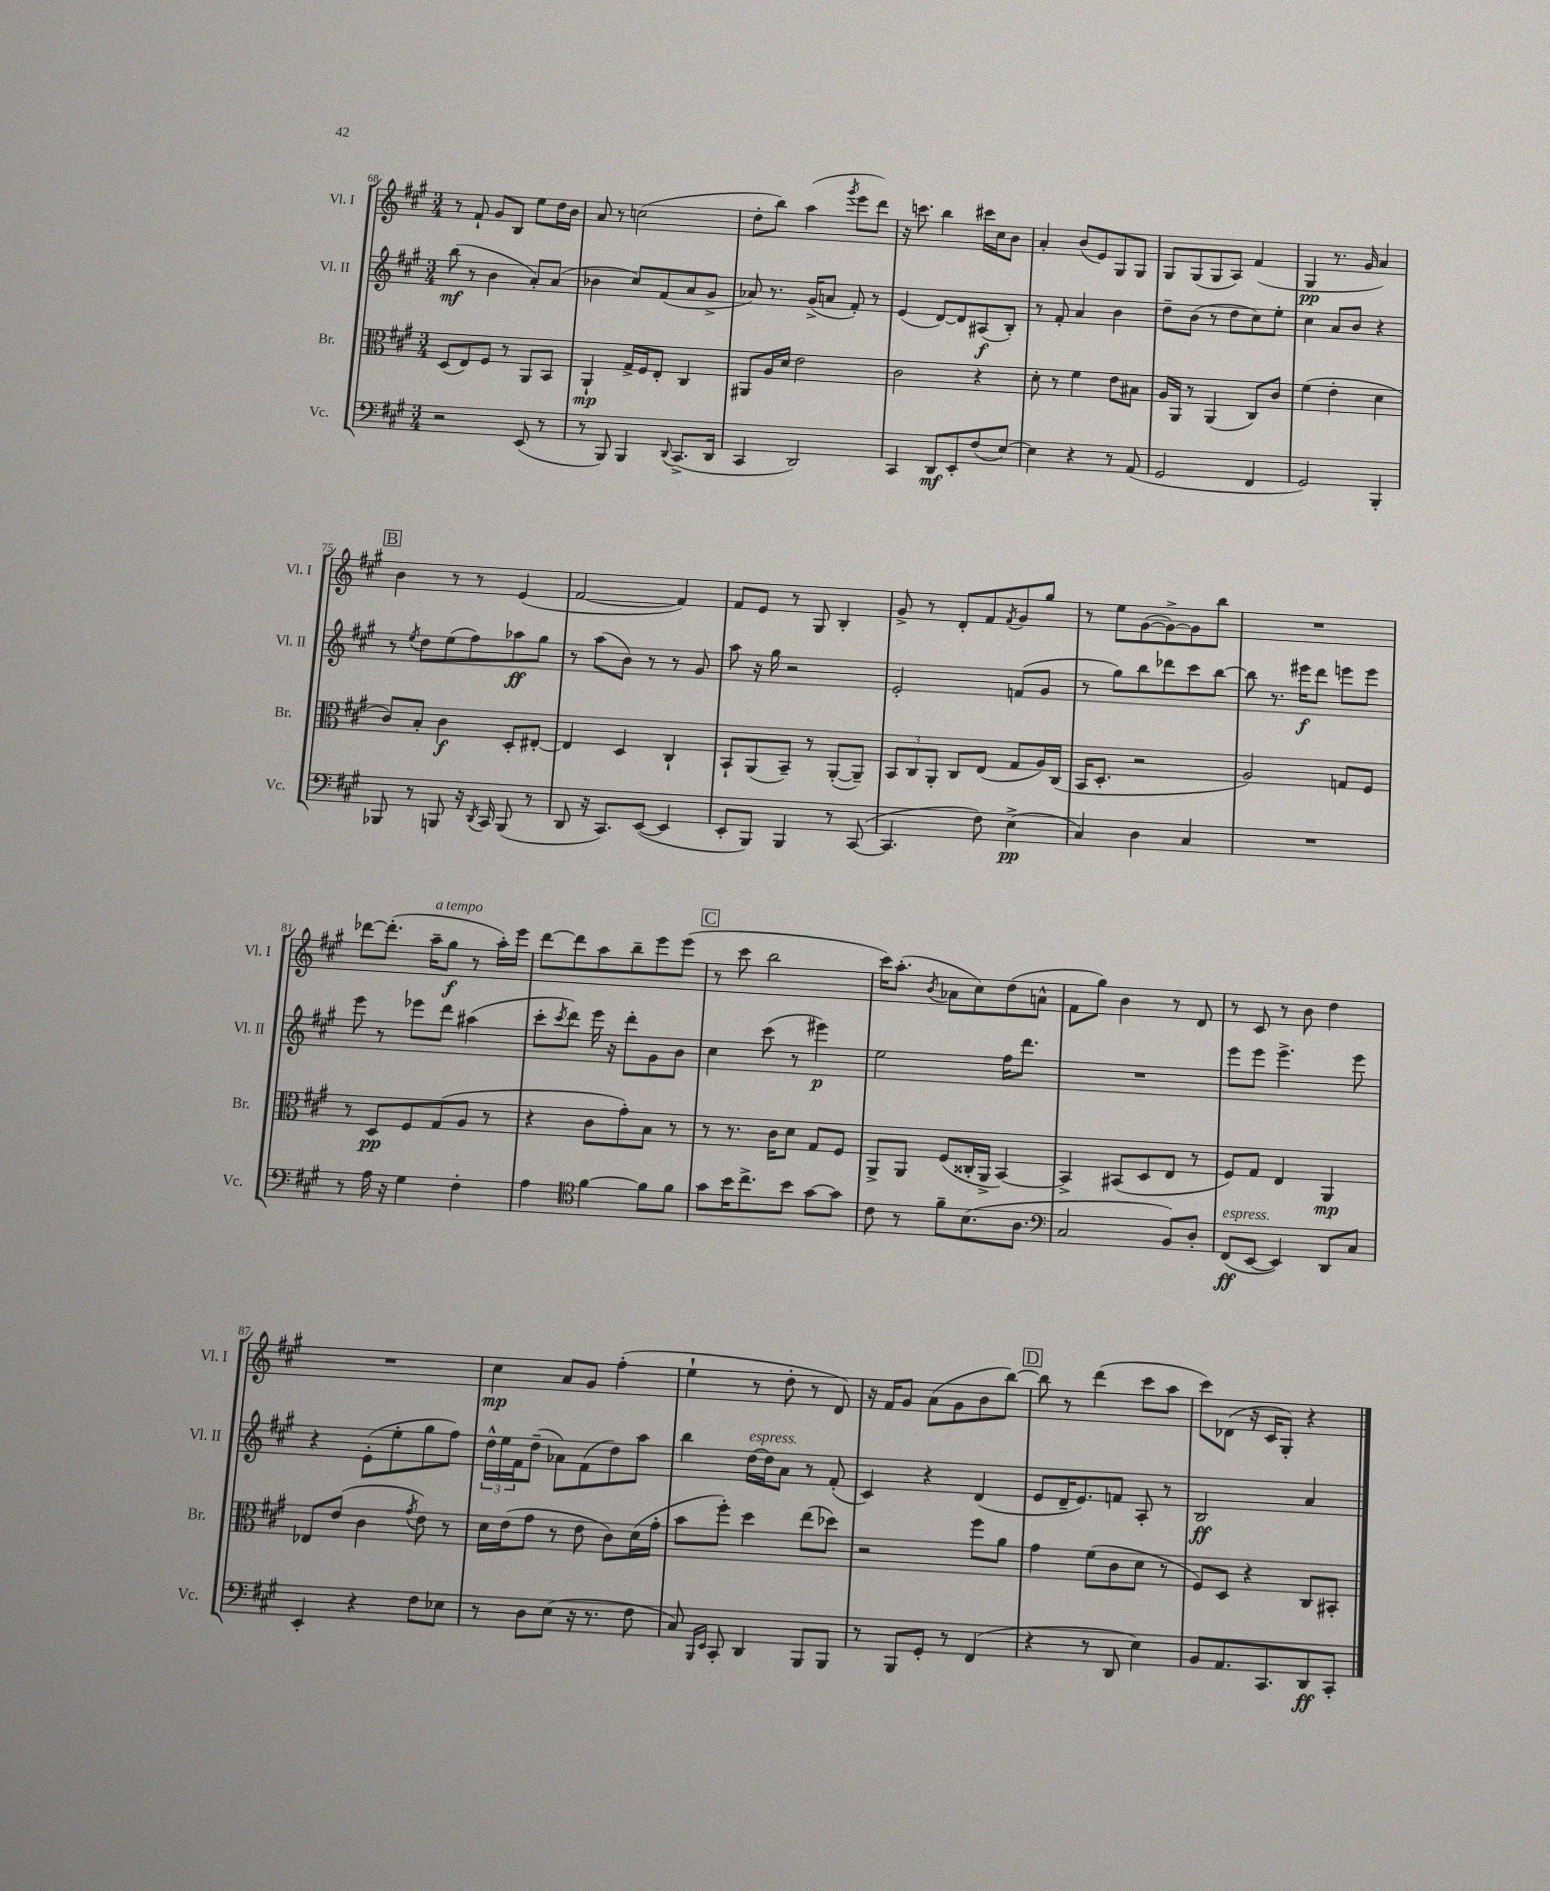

**kern	**kern	**kern	**kern
*staff4	*staff3	*staff2	*staff1
*clefF4	*clefC3	*clefG2	*clefG2
*k[f#c#g#]	*k[f#c#g#]	*k[f#c#g#]	*k[f#c#g#]
*M3/4	*M3/4	*M3/4	*M3/4
2r	(8D	(8bb	8r
.	8E)	8r	8f#`
.	8F#	4b	8g#
.	8r	.	8B
(8EE	8AA	8a')	8ee
8r	8BB	(8a	16dd
.	.	.	16b
=	=	=	=
8r	4AA`	4b-	8a
8BBB)	.	.	8r
4BBB	16G#^	8cc#)	(2cc
.	16F#	.	.
.	8E'	(8f#	.
8qqDD	.	.	.
(8.CC#^	4C#	8a	.
.	.	8g#^	.
16DD	.	.	.
=	=	=	=
4CC#	8AA#	8a-)	8dd'
.	16A	8.r	8bb)
.	16d	.	.
2DD)	2e	.	(4aa
.	.	(16g#^	.
.	.	8a	.
.	.	.	8qggg#
.	.	8f#')	8eee
.	.	8r	8ddd)
=	=	=	=
4CC#	2c#	(4e	16r
.	.	.	8.ccc
8DD	.	[8d)	4bb
8EE'	.	8d]	.
(8F#	4r	(8A#	16ccc#
.	.	.	16cc#
[8E)	.	8B')	8b
=	=	=	=
4E]	8d'	8r	4a'
.	8r	8f#'	.
4r	4f#	4a	(8b
.	.	.	8e)
8r	8e	4b	8G#
(8AA	8B#	.	8G#
=	=	=	=
2GG#	16A	8dd~	8G#
.	16AA	.	.
.	8r	(8b	(8G#
.	(4AA	8r	8G#
.	.	8dd	8A)
4FF#	8C#)	8cc#)	(4f#
.	8c#	8ee'	.
=	=	=	=
2GG#)	(4f#	4cc#	4G#
.	4e'	8a	8.r
.	.	8b	.
.	.	.	16g#
4BBB'	4d	4r	4a)
=	=	=	=
8BBB-	8c#)	8r	4b
.	.	8qee	.
8r	8B'	8dd	.
8BBB	4c#	(8ee	8r
16r	.	8ff#)	8r
8qDD	.	.	.
16CC#	.	.	.
(8BBB	8D'	8aa-	(4e
8r	[8E#'	8gg#	.
=	=	=	=
8DD	4E#]	8r	[2f#
16r	.	(8aa	.
8.CC#)	.	.	.
.	4D	8b)	.
([8EE	.	8r	.
4EE]	4C#`	8r	4f#])
.	.	8g#	.
=	=	=	=
8EE'	8BB`	8aa	8f#
8BBB)	(8AA	16r	8e
.	.	16gg#	.
4BBB	8BB~)	2r	8r
.	8r	.	8G#
8r	([8AA'	.	4B'
([8CC#	8AA~])	.	.
=	=	=	=
4.CC#]	12BB	2e'	8g#^
.	12C#	.	.
.	.	.	8r
.	12AA'	.	.
.	8C#	.	8d'
8F#)	(8E	.	8f#
.	.	.	8qf#
(4E^	8G#	(8f	8g#
.	16A)	8g#	8gg#
.	(16C#	.	.
=	=	=	=
4C#)	16BB	8r	8r
.	8.D'	.	.
.	.	8gg#)	8ee
4D	2r	8bb	([8g#
.	.	8ddd-	8g#^_)
4C#	.	8ccc#	8g#]
.	.	[8bb	8bb
=	=	=	=
2.r	2A)	8bb]	2.r
.	.	8.r	.
.	.	16eee#	.
.	.	8ddd	.
.	8G	8eee	.
.	8F#	8eee	.
=	=	=	=
8r	8r	8eee	[8ddd-
16A	8D	8r	(8.ddd-']
16r	.	.	.
4G#	8F#	8eee-	.
.	.	.	16aa~
.	(8G#	8ddd	8gg#
4F#'	8A	(4aa#	8r
.	8r	.	16aa')
.	.	.	16eee
=	=	=	=
4A	4r	8ccc#'	[8ddd
.	.	8qccc#	.
.	.	8ddd)	8ddd]
*clefC4	*	*	*
[4f#	8c#	16eee	8aa
.	.	16r	.
.	8g#')	8ddd'	8bb~
8f#]	8B	8g#	8eee
8f#	8r	8b	(8eee
=	=	=	=
8g#	8r	4cc#	8r
16b	8.r	.	8ccc#
8.cc#^	.	.	.
.	.	(8ccc#	2bb
.	16c#	.	.
8b	8d	8r	.
[8g#	8G#	4eee#)	.
8g#]	8F#	.	.
=	=	=	=
8c#	8AA^	2ee	16ccc#)
.	.	.	(8.aa'
8r	8AA	.	.
.	.	.	8qb
8f#~	(8F#	.	8a-
(8.B	16C##'	.	8cc#)
.	16AA^	.	.
.	[4BB)	16ff#	(8dd
8.A	.	8.ddd	.
.	.	.	8a^^
=	=	=	=
*clefF4	*	*	*
2C#	4BB^]	2.r	8f#
.	.	.	8gg#)
.	(8BB#	.	4b
.	8D	.	.
8BB)	8E	.	8r
8D'	8r	.	8d
=	=	=	=
(8FF#	8F#)	8eee	8r
[8EE	8G#	8eee	8c#
4EE])	4E	4.eee^	8r
.	.	.	8b
8DD	4AA	.	4dd
8C#	.	8eee	.
=	=	=	=
4EE'	8E-	4r	2.r
.	(8e	.	.
4r	4c#	(8e'	.
.	.	8ee'	.
.	8qg#	.	.
8F#	8e)	8gg#	.
8E-	8r	8ff#)	.
=	=	=	=
8r	16d	24dd^^	4cc#
.	.	24ee	.
.	(16e	.	.
.	.	24f#	.
8D	8g#	(8dd~	.
(8E	8r	8a-)	8a
16r	8e	(8f#	8g#
8.r	.	.	.
.	8c#)	8dd)	(4ff#'
8F#	(16d	8aa	.
.	16g#'	.	.
=	=	=	=
8C#)	8b	4bb	4ee`
16qqBBB	.	.	.
16qqEE	.	.	.
8CC#'	8ff#')	.	.
4DD	4dd	[16dd	8r
.	.	16dd]	.
.	.	8a	8dd'
8BBB	(8ee	8r	8r
8BBB	8dd-)	(8f#'	8d)
=	=	=	=
8r	2r	4c#)	16r
.	.	.	16f#
8BBB	.	.	8g#
8GG#'	.	4r	(8a
8r	.	.	8g#
(4FF#	8ff#	(4d	8b
.	8a	.	[8bb)
=	=	=	=
4r	4g#	8e	8bb]
.	.	16d~	8r
.	.	8.e)	.
8r	(8f#	.	(4ddd
8DD	8c#	8f	.
4E)	8d	8A'	8ccc#
.	8r	8r	8aa
=	=	=	=
8BB	8F#)	2B	8ccc#)
8.AA	8D	.	(8d-
.	4r	.	16r
8.CC#	.	.	16c#
.	.	.	8G#')
8DD	8C#	4a	4r
8CC#'	8BB#'	.	.
==	==	==	==
*-	*-	*-	*-
